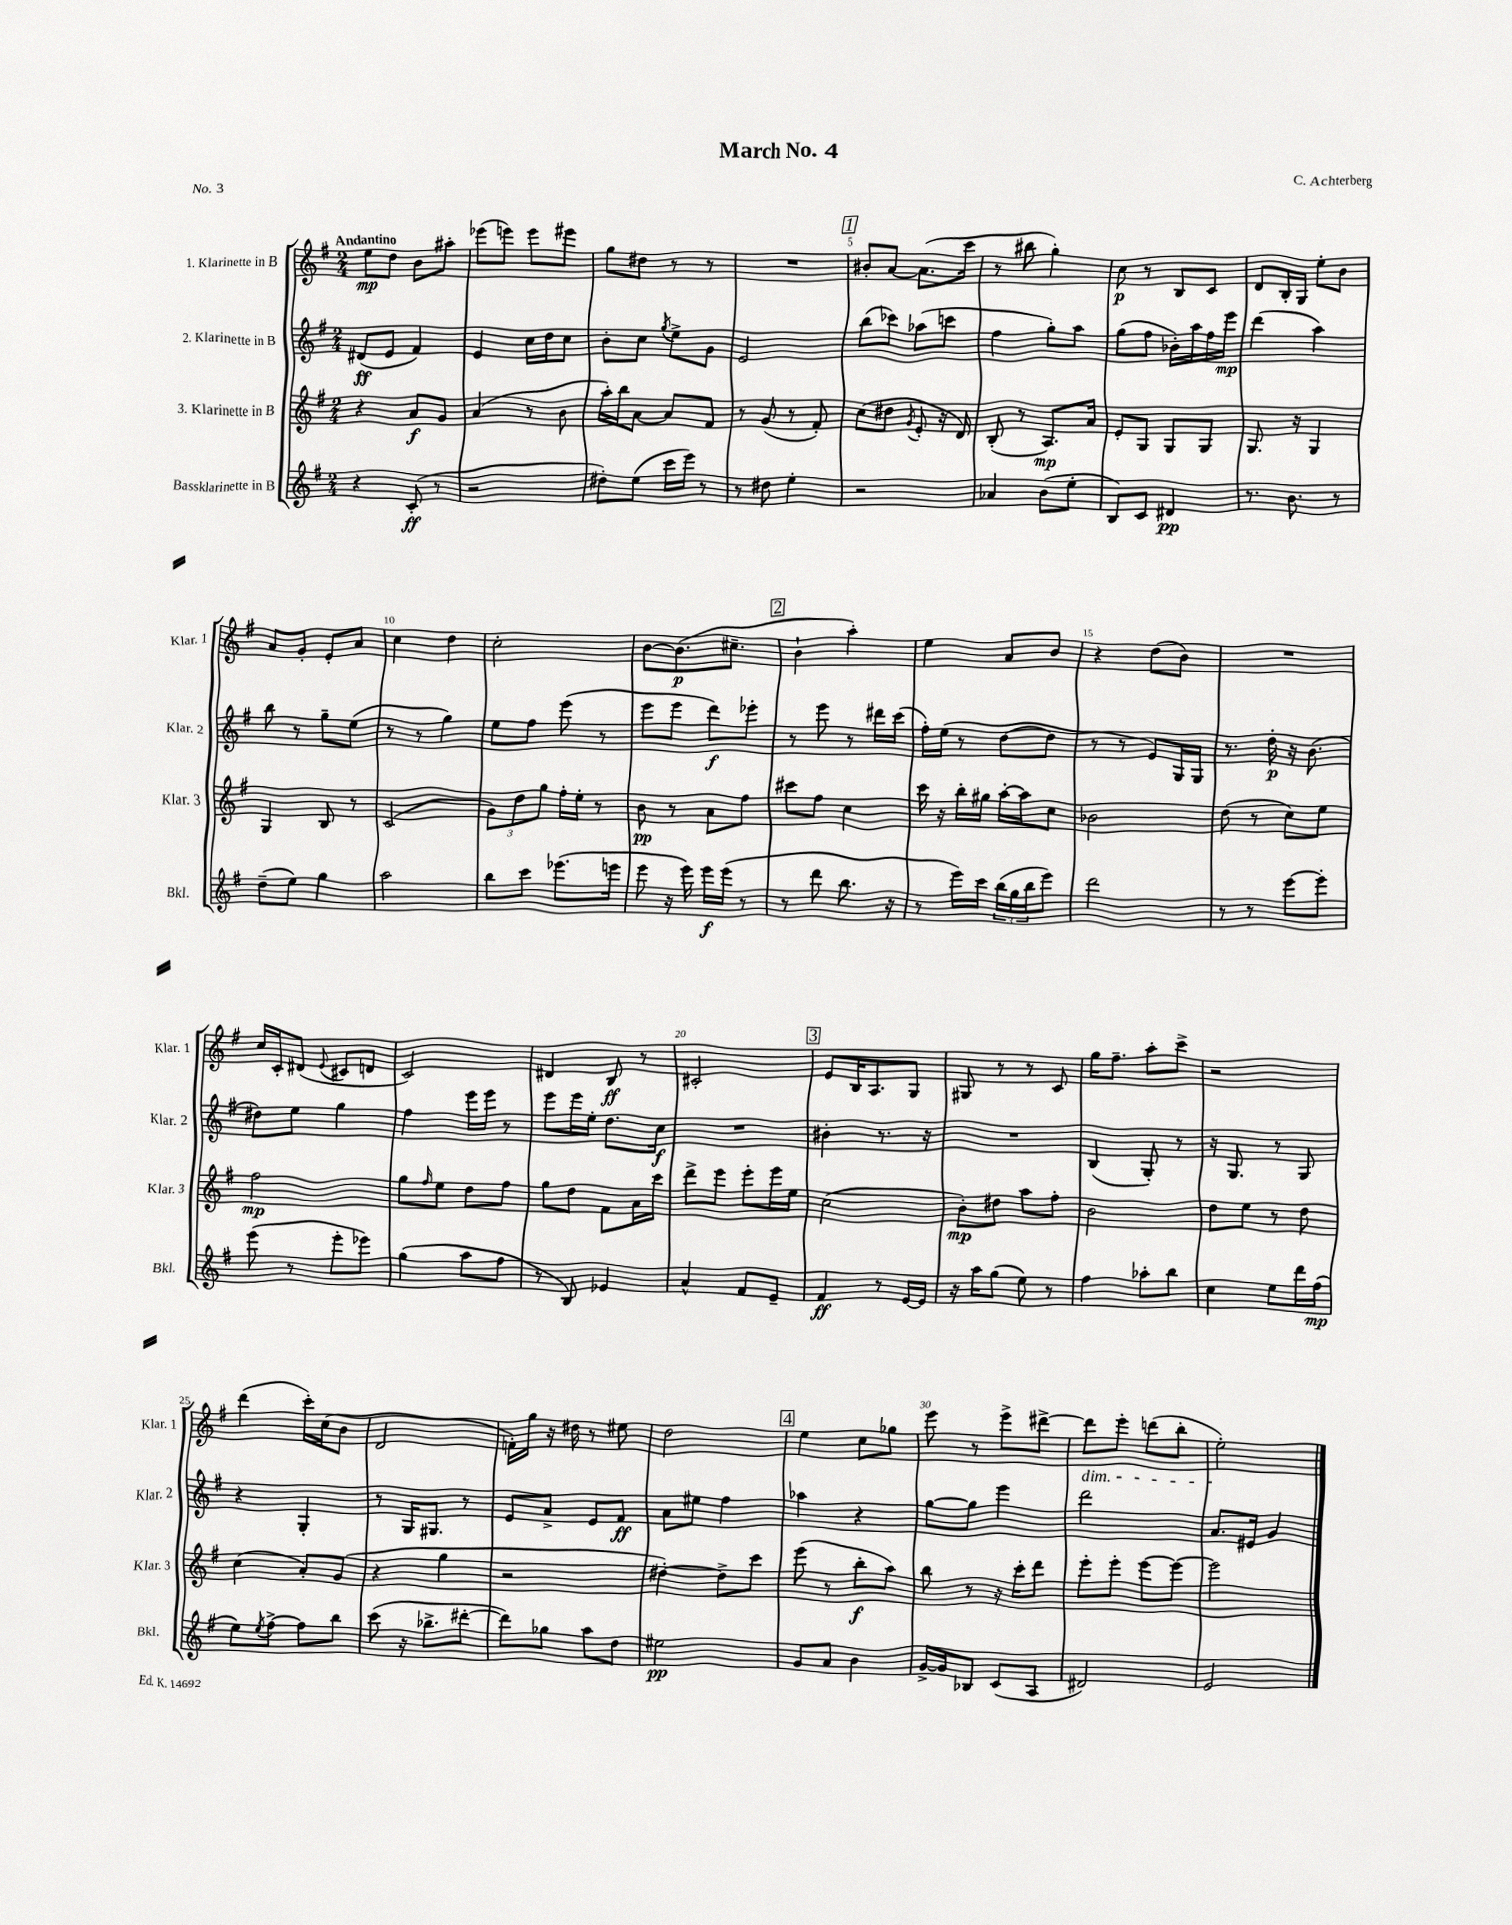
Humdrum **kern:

**kern	**dynam	**kern	**dynam	**kern	**dynam	**kern	**dynam
*part4	*part4	*part3	*part3	*part2	*part2	*part1	*part1
*staff4	*staff4	*staff3	*staff3	*staff2	*staff2	*staff1	*staff1
*I"Bassklarinette in B	*	*I"3. Klarinette in B	*	*I"2. Klarinette in B	*	*I"1. Klarinette in B	*
*I'Bkl.	*	*I'Klar. 3	*	*I'Klar. 2	*	*I'Klar. 1	*
*clefG2	*	*clefG2	*	*clefG2	*	*clefG2	*
*k[f#]	*	*k[f#]	*	*k[f#]	*	*k[f#]	*
*M2/4	*	*M2/4	*	*M2/4	*	*M2/4	*
=1	=1	=1	=1	=1	=1	=1	=1
!	!	!	!	!	!	!LO:TX:a:B:t=Andantino	!
4r	.	4r	.	(8d#X/L	ff	8ee\L	mp
.	.	.	.	8e/J	.	8dd\J	.
(8c'/	ff	8a/L	f	4f#/)	.	8b\L	.
8r	.	8g/J	.	.	.	8aa#X'\J	.
=2	=2	=2	=2	=2	=2	=2	=2
2r	.	(4a/	.	4e/	.	(8eee-X\L	.
.	.	.	.	.	.	8eeen\J)	.
.	.	8r	.	16cc\LL	.	8eee\L	.
.	.	.	.	16dd\J	.	.	.
.	.	8b\	.	8cc\J	.	8eee#X\J	.
=3	=3	=3	=3	=3	=3	=3	=3
8dd#X'\L)	.	16aa'\LL)	.	8b'\L	.	8gg\L	.
.	.	16bb\J	.	.	.	.	.
(8ee\J	.	[8a\J	.	8cc\J	.	8dd#X\J	.
.	.	.	.	8qgg/	.	.	.
16ccc\LL	.	8a/L]	.	8ee^\L	.	8r	.
16eee\JJ)	.	.	.	.	.	.	.
8r	.	8f#/J	.	8g\J	.	8r	.
=4	=4	=4	=4	=4	=4	=4	=4
8r	.	8r	.	2e/	.	2r	.
8dd#X\	.	(8g/	.	.	.	.	.
4ee'\	.	8r	.	.	.	.	.
.	.	8f#'/)	.	.	.	.	.
!!LO:REH:place=s1:t=1
=5	=5	=5	=5	=5	=5	=5	=5
2r	.	(8cc\L	.	(8bb\L	.	8b#X'/L	.
.	.	8dd#X\J	.	8ccc-X\J)	.	[8a/J	.
.	.	8qg/	.	.	.	.	.
.	.	8e'/	.	(8aa-X\L	.	(8.a\L]	.
.	.	16r	.	8cccn\J	.	.	.
.	.	16d/)	.	.	.	16ccc\Jk	.
=6	=6	=6	=6	=6	=6	=6	=6
4a-X/	.	(8B'/	.	4ff#\	.	8r	.
.	.	8r	.	.	.	8bb#X\	.
(8b\L	.	8.A/L)	mp	8gg'\L)	.	4gg'\)	.
8ee'\J	.	.	.	8aa\J	.	.	.
.	.	16a/Jk	.	.	.	.	.
=7	=7	=7	=7	=7	=7	=7	=7
8B/L)	.	8e'/L	.	(8gg\L	.	8cc\	p
8c/J	.	8G/J	.	8ff#\J	.	8r	.
4d#X/	pp	8G/L	.	16b-X'\LL)	.	8B/L	.
.	.	.	.	16aa\	.	.	.
.	.	8G/J	.	16ff#\	.	8c/J	.
.	.	.	.	16eee\JJ	mp	.	.
=8	=8	=8	=8	=8	=8	=8	=8
8.r	.	8.G/	.	(4ddd\	.	8d/L	.
.	.	.	.	.	.	16B'/L	.
8.b\	.	16r	.	.	.	16G/JJ	.
.	.	4G/	.	4aa\)	.	8ee'\L	.
8r	.	.	.	.	.	8b\J	.
!!LO:LB:g=z
=9	=9	=9	=9	=9	=9	=9	=9
(8dd~\L	.	4G/	.	8bb\	.	8a/L	.
8ee\J)	.	.	.	8r	.	8g'/J	.
4gg\	.	8B/	.	8gg~\L	.	8e'/L	.
.	.	8r	.	(8ee\J	.	8a/J	.
=10	=10	=10	=10	=10	=10	=10	=10
2aa\	.	(2c/	.	8r	.	4cc\	.
.	.	.	.	8r	.	.	.
.	.	.	.	4gg\)	.	4dd\	.
=11	=11	=11	=11	=11	=11	=11	=11
8bb\L	.	12g\L)	.	8ee\L	.	2cc'\	.
.	.	12dd\	.	.	.	.	.
8ccc\J	.	.	.	8ff#\J	.	.	.
.	.	12gg\J	.	.	.	.	.
(8.eee-X\L	.	16ff#'\LL	.	(8eee\	.	.	.
.	.	16ee'\JJ	.	.	.	.	.
.	.	8r	.	8r	.	.	.
16eeen\Jk	.	.	.	.	.	.	.
=12	=12	=12	=12	=12	=12	=12	=12
8eee\	.	8b\	pp	8eee\L	.	[8b\L	.
16r	.	8r	.	8eee\J	.	(8.b\]	p
16eee\)	.	.	.	.	.	.	.
16eee\LL	f	8a\L	.	8ddd\L)	f	.	.
(16eee\JJ	.	.	.	.	.	8.cc#X~\J	.
8r	.	8ff#\J	.	8eee-X'\J	.	.	.
!!LO:REH:place=s1:t=2
=13	=13	=13	=13	=13	=13	=13	=13
8r	.	8ccc#X\L	.	8r	.	4b`\	.
8ddd\	.	8ff#\J	.	8eee\	.	.	.
8.bb\	.	4cc\	.	8r	.	4aa'\)	.
.	.	.	.	16ddd#X\LL	.	.	.
16r	.	.	.	(16ccc\JJ	.	.	.
=14	=14	=14	=14	=14	=14	=14	=14
8r	.	16ccc\	.	16ff#'\LL)	.	4ee\	.
.	.	16r	.	(16ee\JJ	.	.	.
16eee\LL)	.	16bb'\LL	.	8r	.	.	.
16ccc\JJ	.	16gg#X\JJ	.	.	.	.	.
(24bb\LL	.	[16aa'\LL	.	[8dd\L	.	8a/L	.
24gg\	.	.	.	.	.	.	.
.	.	16aa\J]	.	.	.	.	.
24bb\J	.	.	.	.	.	.	.
8eee\J)	.	8cc\J	.	8dd\J]	.	8b/J	.
=15	=15	=15	=15	=15	=15	=15	=15
2ddd\	.	2b-X\	.	8r	.	4r	.
.	.	.	.	8r	.	.	.
.	.	.	.	8e/L)	.	(8dd\L	.
.	.	.	.	16G/L	.	8b\J)	.
.	.	.	.	16G/JJ	.	.	.
=16	=16	=16	=16	=16	=16	=16	=16
8r	.	(8dd\	.	8.r	.	2r	.
8r	.	8r	.	.	.	.	.
.	.	.	.	16dd'\	p	.	.
[8eee\L	.	8cc\L)	.	16r	.	.	.
.	.	.	.	(8.b\	.	.	.
8eee'\J]	.	8ee\J	.	.	.	.	.
!!LO:LB:g=z
=17	=17	=17	=17	=17	=17	=17	=17
(8eee\	.	2ff#\	mp	8dd#X\L)	.	16cc/LL	.
.	.	.	.	.	.	16c'/J	.
8r	.	.	.	8ee\J	.	(8d#X/J	.
.	.	.	.	.	.	8qqe/	.
8eee'\L	.	.	.	4gg\	.	8c#X/L	.
8eee-X\J)	.	.	.	.	.	8dn/J	.
=18	=18	=18	=18	=18	=18	=18	=18
(4gg\	.	8gg\L	.	4ff#\	.	2c/)	.
.	.	16qqff#/	.	.	.	.	.
.	.	8ee\J	.	.	.	.	.
8aa\L	.	8dd\L	.	16eee\LL	.	.	.
.	.	.	.	16eee\JJ	.	.	.
8ff#\J	.	8ff#\J	.	8r	.	.	.
=19	=19	=19	=19	=19	=19	=19	=19
8r	.	8gg\L	.	8eee\L	.	4d#X/	.
8B/)	.	8dd\J	.	16eee\L	.	.	.
.	.	.	.	16ee'\JJ	.	.	.
4e-X/	.	8f#\L	.	8.dd\L	.	8B/	ff
.	.	16a\L	.	.	.	8r	.
.	.	16ccc\JJ	.	16cc\Jk	f	.	.
=20	=20	=20	=20	=20	=20	=20	=20
4a^^/	.	8ddd^\L	.	2r	.	2c#X'/	.
.	.	8eee\J	.	.	.	.	.
8f#/L	.	8eee'\L	.	.	.	.	.
8e~/J	.	16eee\L	.	.	.	.	.
.	.	16ee\JJ	.	.	.	.	.
!!LO:REH:place=s1:t=3
=21	=21	=21	=21	=21	=21	=21	=21
4f#/	ff	(2cc\	.	4b#X'\	.	8e/L	.
.	.	.	.	.	.	16B/K	.
.	.	.	.	.	.	8.A/	.
8r	.	.	.	8.r	.	.	.
[16e/LL	.	.	.	.	.	8G/J	.
16e/JJ]	.	.	.	16r	.	.	.
=22	=22	=22	=22	=22	=22	=22	=22
16r	.	8b'\L)	mp	2r	.	8G#X/	.
16aa\KL	.	.	.	.	.	.	.
(8gg\J	.	8dd#X\J	.	.	.	8r	.
8ee\)	.	8aa\L	.	.	.	8r	.
8r	.	8ff#'\J	.	.	.	8c/	.
=23	=23	=23	=23	=23	=23	=23	=23
4ff#\	.	2b\	.	(4B/	.	16gg\KL	.
.	.	.	.	.	.	8.ff#~\J	.
8aa-X'\L	.	.	.	8G'/)	.	8aa'\L	.
8bb\J	.	.	.	8r	.	8ccc^\J	.
=24	=24	=24	=24	=24	=24	=24	=24
4cc\	.	8dd\L	.	16r	.	2r	.
.	.	.	.	8.G/	.	.	.
.	.	8ee\J	.	.	.	.	.
8ee\L	.	8r	.	8r	.	.	.
16ddd\L	.	8dd\	.	8G/	.	.	.
(16ff#\JJ	mp	.	.	.	.	.	.
!!LO:LB:g=z
=25	=25	=25	=25	=25	=25	=25	=25
8ee\L)	.	(4cc\	.	4r	.	(4ddd\	.
8qee/	.	.	.	.	.	.	.
[8ff#^\J	.	.	.	.	.	.	.
8ff#\L]	.	8a'/L)	.	4G'/	.	16ccc'\LL)	.
.	.	.	.	.	.	(16cc\J	.
8bb\J	.	(8g/J	.	.	.	8b\J	.
=26	=26	=26	=26	=26	=26	=26	=26
(8ccc\	.	4r	.	8r	.	2d/	.
16r	.	.	.	16G/KL	.	.	.
8.bb-X^\L	.	.	.	8.G#X/J	.	.	.
.	.	4gg\	.	.	.	.	.
[8ddd#X'\J	.	.	.	8r	.	.	.
=27	=27	=27	=27	=27	=27	=27	=27
8ddd#\L])	.	2r	.	8e/L	.	16fn'\LL)	.
.	.	.	.	.	.	16gg\JJ	.
8gg-X\J	.	.	.	8a^/J	.	16r	.
.	.	.	.	.	.	16dd#X\	.
8aa\L	.	.	.	8e/L	.	8r	.
8dd\J	.	.	.	8f#/J	ff	8ee#X\	.
=28	=28	=28	=28	=28	=28	=28	=28
2ee#X\	pp	[4dd#X'\)	.	8a\L	.	2dd\	.
.	.	.	.	8ee#X\J	.	.	.
.	.	8dd#^\L]	.	4ff#\	.	.	.
.	.	8ccc\J	.	.	.	.	.
!!LO:REH:place=s1:t=4
=29	=29	=29	=29	=29	=29	=29	=29
8g/L	.	(8eee\	.	4aa-X\	.	4ee\	.
8a/J	.	8r	.	.	.	.	.
4b\	.	8bb'\L	f	4r	.	8cc\L	.
.	.	8aa\J)	.	.	.	8gg-X\J	.
=30	=30	=30	=30	=30	=30	=30	=30
[16g^/LL	.	8bb\	.	[8gg\L	.	8eee\	.
16g/J]	.	.	.	.	.	.	.
8B-X/J	.	8r	.	8gg\J]	.	8r	.
(8c/L	.	16r	.	4eee\	.	8eee^\L	.
.	.	16ccc'\KL	.	.	.	.	.
8A/J	.	8ddd\J	.	.	.	[8ddd#X^\J	.
=31	=31	=31	=31	=31	=31	=31	=31
!	!	!	!	!	!	!LO:TX:b:i:t=dim.	!
2d#X/)	.	8eee'\L	.	2ddd\	.	8ddd#\L]	.
.	.	8eee'\J	.	.	.	8eee'\J	.
.	.	[8eee\L	.	.	.	(8dddn\L	.
.	.	8eee\J_	.	.	.	8bb'\J	.
=32	=32	=32	=32	=32	=32	=32	=32
2e/	.	2eee\]	.	8.a/L	.	2ee'\)	.
.	.	.	.	16e#X/Jk	.	.	.
.	.	.	.	4g/	.	.	.
==	==	==	==	==	==	==	==
*-	*-	*-	*-	*-	*-	*-	*-
